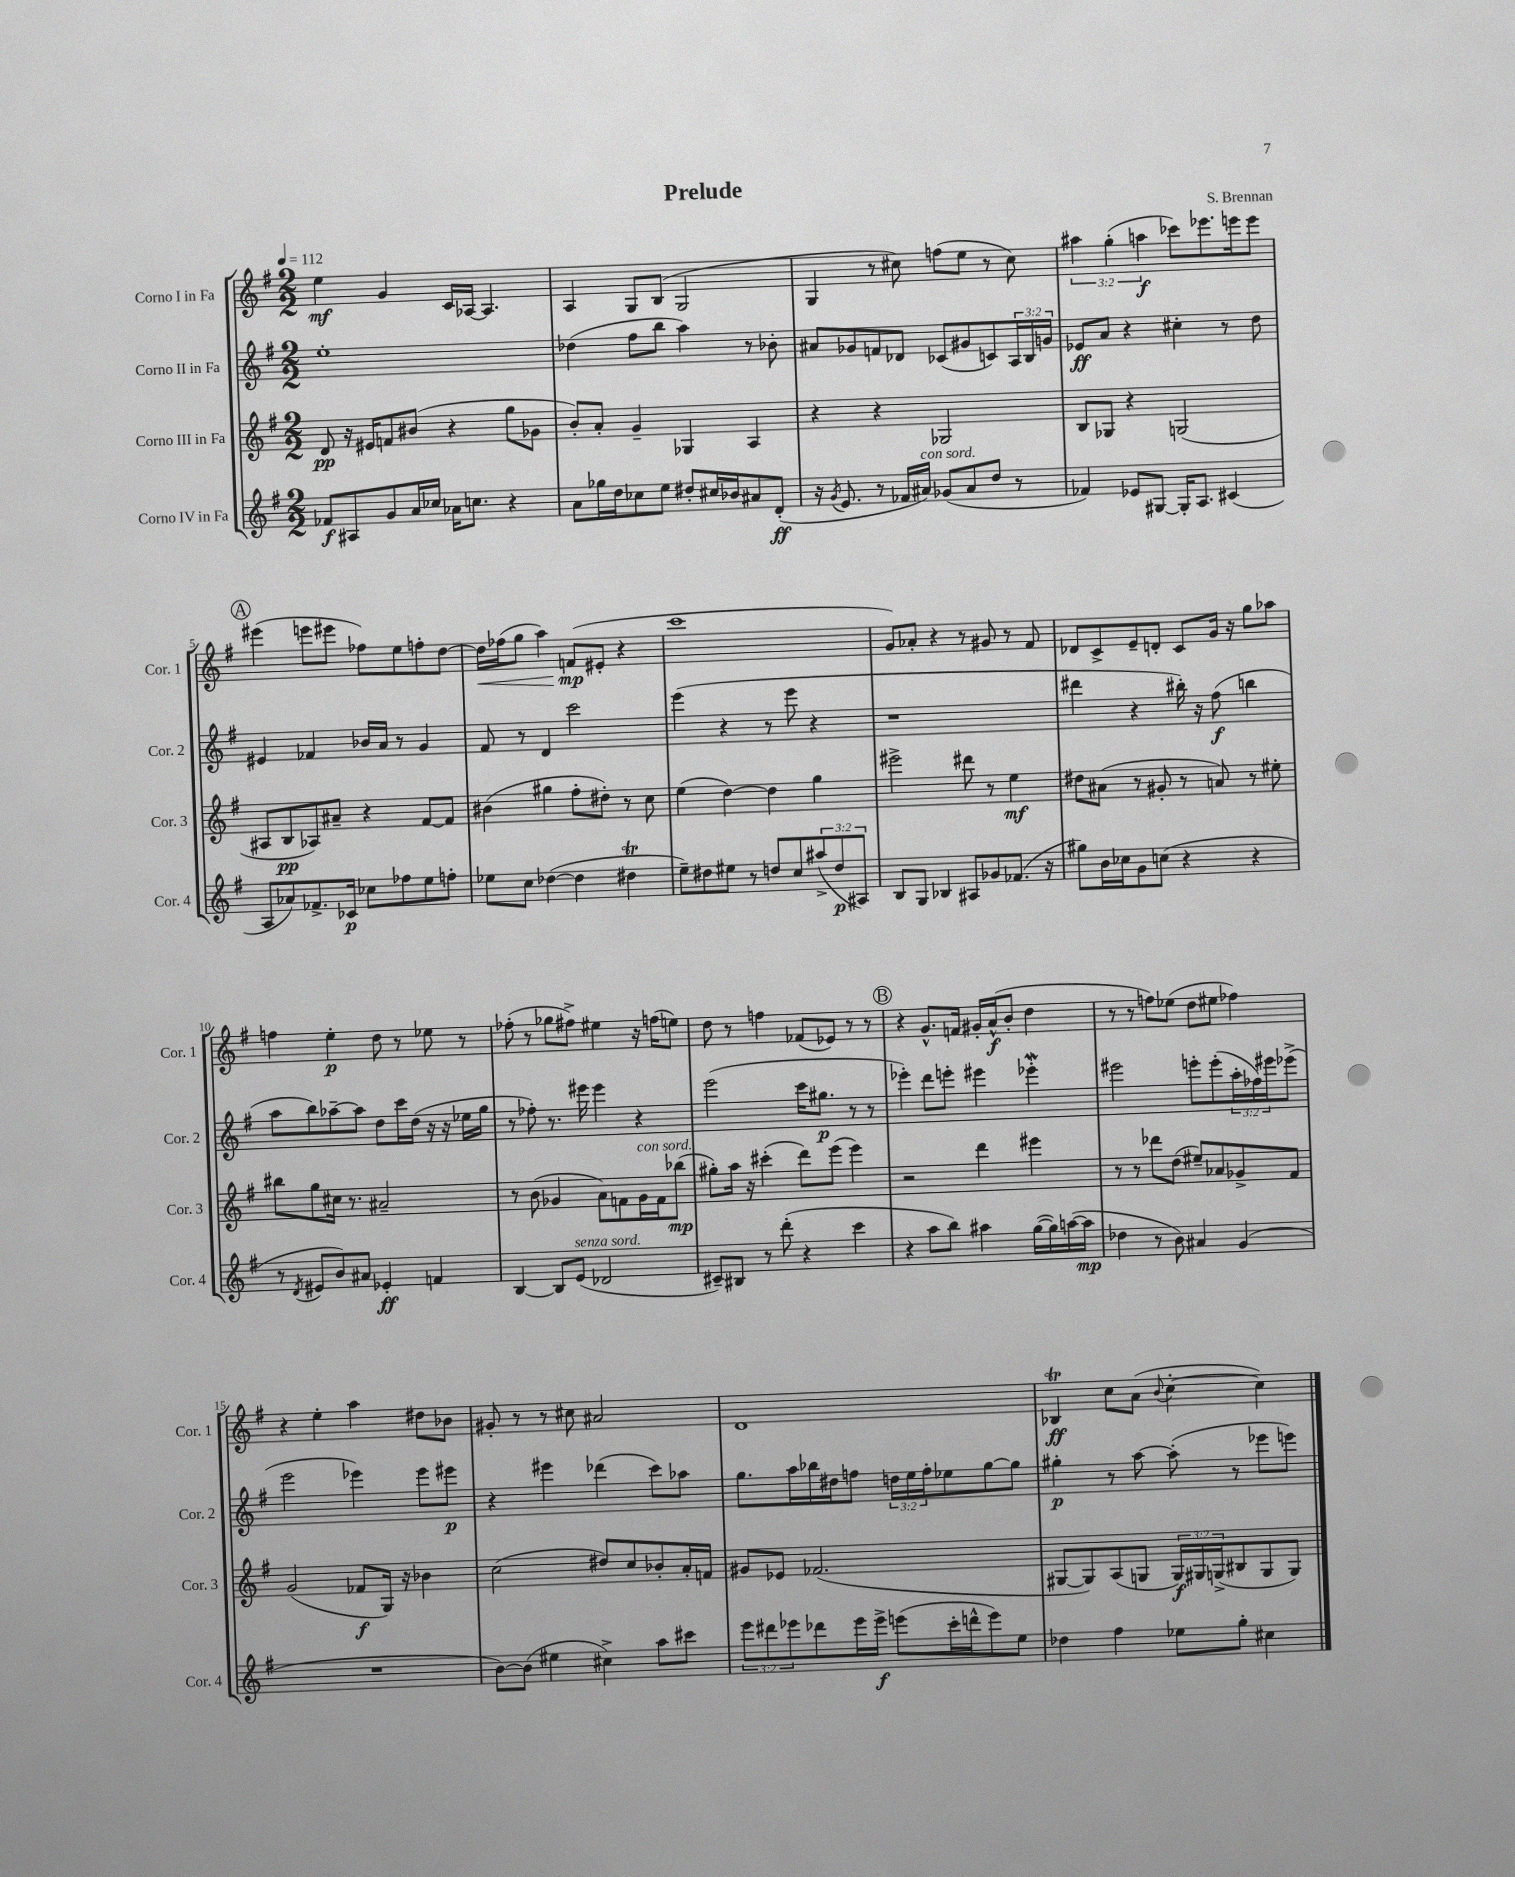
\header { title = "Prelude" composer = "S. Brennan" }
<<
\new StaffGroup <<
\new Staff = "s0" \with { instrumentName = "Corno I in Fa" shortInstrumentName = "Cor. 1" } {
    \clef treble \key g \major \numericTimeSignature \time 2/2 \override Staff.TupletNumber.text = #tuplet-number::calc-fraction-text \tempo 4 = 112
    e''4\mf g'4 c'16 aes16~ aes4. |
    a4 g8 b8( g2 |
    g4 r8 cis''8) f''8( e''8 r8 cis''8) |
    \tuplet 3/2 { ais''4 g''4-.( a''4\f } ces'''8) ees'''8. e'''16 e'''8 |
    \mark \markup { \circle "A" } eis'''4( e'''8 eis'''8 fes''8) e''8 f''8-. d''8~ |
    d''16\< fes''16( g''8 a''4) f'8\mp\!( eis'8-. r4 |
    c'''1 |
    g'8) aes'8-. r4 r8 gis'8 r8 fis'8 |
    des'8 c'8-> e'8-- d'8-. c'8 g'16 r16 g''8 aes''8 |
    f''4 e''4-.\p d''8 r8 ees''8 r8 |
    fes''8-.( r8 ges''8 fis''8->) eis''4 r16 f''16( e''8) |
    d''8 r8 f''4 fes'8( ees'8) r8 r8 |
    \mark \markup { \circle "B" } r4 g'8.-^ f'16 gis'16-. a'16-^\f( b'8-. d''4 |
    r8 r8 f''8) ees''8( d''8 eis''8 fes''4) |
    r4 e''4-. a''4 dis''8 bes'8 |
    gis'8-. r8 r8 cis''8 ais'2 |
    d'1 |
    bes4\trill\ff c''8 a'8( \appoggiatura { b'8 } c''4~-. c''4) \bar "|." |
}
\new Staff = "s1" \with { instrumentName = "Corno II in Fa" shortInstrumentName = "Cor. 2" } {
    \clef treble \key g \major \numericTimeSignature \time 2/2 \override Staff.TupletNumber.text = #tuplet-number::calc-fraction-text
    e''1-. |
    des''4( fis''8 b''8 a''4) r8 bes'8-. |
    ais'8 ges'8 f'8 des'8 ces'8( gis'8 c'8) \tuplet 3/2 { a16 b16 g'16 } |
    ees'8\ff a'8 r4 cis''4-. r8 d''8 |
    \mark \markup { \circle "A" } eis'4 fes'4 bes'16 a'16 r8 g'4 |
    fis'8 r8 d'4 c'''2 |
    e'''4( r4 r8 e'''8 r4 |
    r1 |
    dis'''4 r4 bis''16-.) r16 fis''8\f( b''4 |
    a''8 b''8) aes''8~-- aes''8 d''8 c'''16 d''16( r16 r16 ees''16 g''16 |
    r8 fes''8-.) r8. eis'''16 eis'''4 r4 |
    e'''2( c'''16 gis''8.\p r8 r8 |
    \mark \markup { \circle "B" } ees'''4-.) d'''8 e'''8-. eis'''4 ees'''4-.\mordent |
    eis'''2 e'''8-. e'''8-.( \tuplet 3/2 { a''16-. fes''16) eis'''16 } ees'''8->( |
    e'''2 ees'''4) ees'''8 eis'''8\p |
    r4 eis'''4 des'''4( c'''8) aes''8 |
    g''8. a''16 bes''16 dis''16 f''8 \tuplet 3/2 { d''16 e''16 f''16-. } ees''8 g''8~ g''8 |
    gis''4-.\p r8 a''8~ a''8-.( r8 ees'''8 e'''8) \bar "|." |
}
\new Staff = "s2" \with { instrumentName = "Corno III in Fa" shortInstrumentName = "Cor. 3" } {
    \clef treble \key g \major \numericTimeSignature \time 2/2 \override Staff.TupletNumber.text = #tuplet-number::calc-fraction-text
    d'8\pp r16 eis'16 f'8 bis'8( r4 g''8 ges'8 |
    b'8-.) a'8-. g'4-- ges4 a4 |
    r4 r4 ges2 |
    b8 ges8 r4 g2( |
    \mark \markup { \circle "A" } ais8 b8\pp aes8) ais'8-- r4 fis'8~ fis'8 |
    bis'4( gis''4 fis''8-. dis''8-.) r8 c''8 |
    e''4( d''4~) d''4 g''4 |
    eis'''2-> dis'''8 r8 e''4\mf |
    dis''8 ais'8( r8 gis'8-. r8 a'8) r8 eis''8-. |
    bis''8 g''8 cis''16 r8. ais'2-- |
    r8 b'8( ges'4 a'8) f'8 ges'16^\markup { \italic "con sord." } f'16 bes''8\mp( |
    gis''8-.) a''16 r16 cis'''4-.( d'''8) e'''8( e'''4) |
    \mark \markup { \circle "B" } r2 d'''4 eis'''4 |
    r8 r8 des'''8 d''8( eis''8--) aes'8 ges'8-> fis'8 |
    g'2( fes'8\f g16) r16 bes'4 |
    c''2( dis''8) c''8 bes'8-. a'16-. f'16 |
    gis'8 ees'8 fes'2.( |
    gis8~ gis8) a8( g8 \tuplet 3/2 { g16\f) gis16 g16->( } bis8 g8 g8) \bar "|." |
}
\new Staff = "s3" \with { instrumentName = "Corno IV in Fa" shortInstrumentName = "Cor. 4" } {
    \clef treble \key g \major \numericTimeSignature \time 2/2 \override Staff.TupletNumber.text = #tuplet-number::calc-fraction-text
    fes'8\f ais8 g'8 a'16 ces''16 aes'16 c''8. r4 |
    a'8 ges''16 d''16 ces''8 e''8 dis''8-. cis''16 bes'16 ais'8 d'8-.\ff( |
    r16 \acciaccatura { g'8 } e'8. r8 fes'16 ais'16^\markup { \italic "con sord." }) ges'8( ais'8 d''8 r8 |
    fes'4) ees'8 gis8~ gis16-. a8. cis'4( |
    \mark \markup { \circle "A" } a8 aes'8) fes'8.-> ces'16\p ces''8 fes''8 e''8 f''8-. |
    ees''8 c''8 des''4~( des''4 dis''4\trill |
    e''8--) dis''8 eis''8 r8 d''8 c''8 \tuplet 3/2 { ais''8->( d''8\p ais8) } |
    b8 g8 bes4 ais8 ges'8 fes'8.( r16 |
    gis''8) b'16 ces''16 g'8 c''8( r4 r4 |
    r8 \acciaccatura { d'8 } eis'8 b'8) ais'8 ees'4-.\ff f'4 |
    b4~ b8 e'8^\markup { \italic "senza sord." }( des'2 |
    cis'8--) bis8 r8 d'''8-.( r4 c'''4 |
    \mark \markup { \circle "B" } r4 a''8 b''8) ais''4 g''16~( g''16) a''16~( a''16\mp |
    des''4 r8 b'8) ais'4 g'4( |
    R1 |
    b'8~) b'8( eis''4 cis''4->) a''8 cis'''8 |
    \tuplet 3/2 { e'''8 dis'''8 ees'''8 } des'''8 ees'''16 ees'''16->\f e'''8( c'''16-. d'''16-^ e'''8) e''8 |
    des''4 fis''4 ees''8 g''8-. cis''4 \bar "|." |
}
>>
>>
